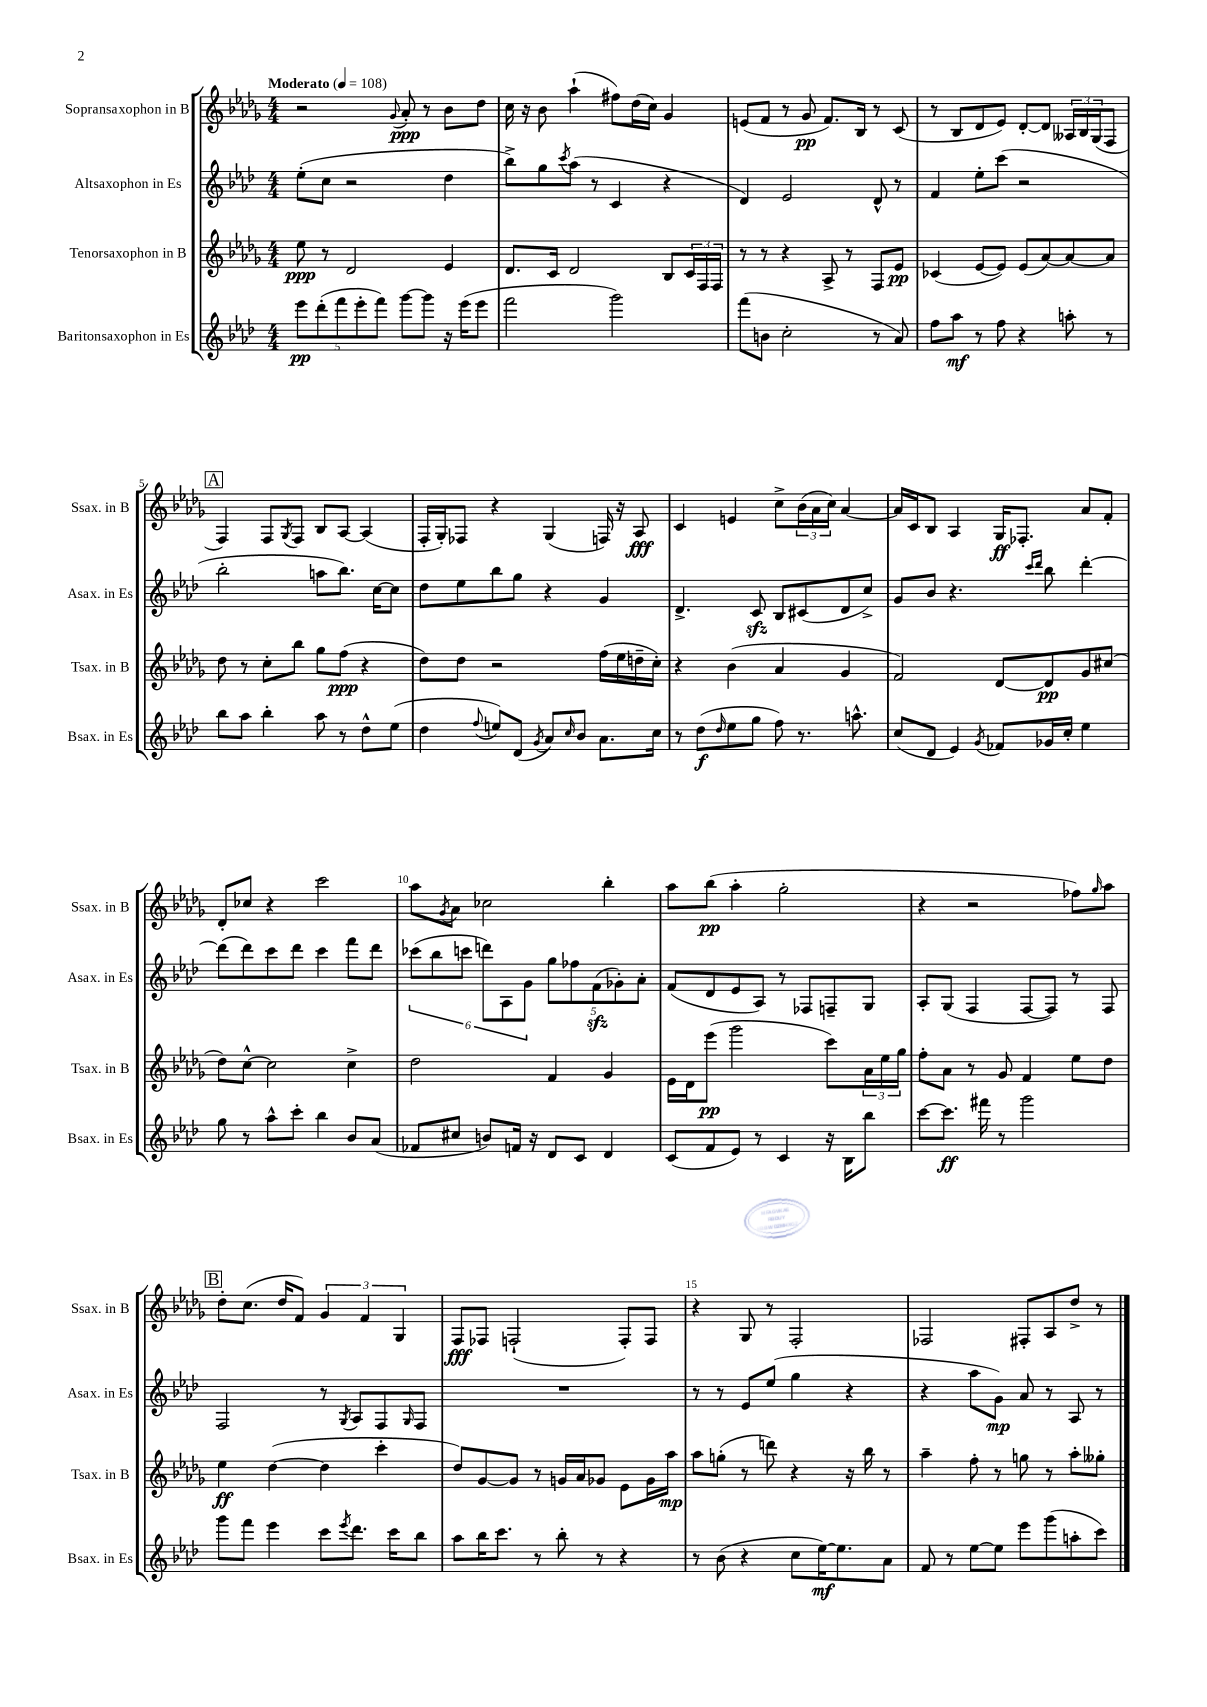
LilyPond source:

<<
\new StaffGroup <<
\new Staff = "s0" \with { instrumentName = "Sopransaxophon in B" shortInstrumentName = "Ssax. in B" } {
    \clef treble \key des \major \numericTimeSignature \time 4/4 \tempo "Moderato" 4 = 108
    r2 \appoggiatura { ges'8 } aes'8-.\ppp r8 bes'8 des''8 |
    c''16 r16 bes'8 aes''4-!( fis''8) des''16( c''16) ges'4 |
    e'8( f'8 r8 ges'8\pp f'8.) bes16 r8 c'8( |
    r8 bes8 des'8 ees'8) des'8~-. des'8 \tuplet 3/2 { aeses16 bes16 ges16( } f8 |
    \mark \markup { \box "A" } f4) f8 \acciaccatura { ges8 } f8 bes8 aes8~ aes4( |
    f16-. ges16-.) fes8 r4 ges4( f16) r16 aes8\fff |
    c'4 e'4 c''8-> \tuplet 3/2 { bes'16( aes'16 c''16) } aes'4~ |
    aes'16 c'16 bes8 aes4 ges16\ff fes8.-. aes'8 f'8-. |
    des'8-. ces''8 r4 c'''2 |
    aes''8 \acciaccatura { ges'8 } aes'8 ces''2 bes''4-. |
    aes''8 bes''8\pp( aes''4-. ges''2-. |
    r4 r2 fes''8) \grace { ges''16 } aes''8 |
    \mark \markup { \box "B" } des''8-. c''8.( des''16 f'8) \tuplet 3/2 { ges'4 f'4 ges4 } |
    f8\fff fes8 f2-!( f8-.) f8 |
    r4 ges8 r8 f2-. |
    fes2 fis8-. aes8 des''8-> r8 \bar "|." |
}
\new Staff = "s1" \with { instrumentName = "Altsaxophon in Es" shortInstrumentName = "Asax. in Es" } {
    \clef treble \key aes \major \numericTimeSignature \time 4/4
    ees''8-.( c''8 r2 des''4 |
    bes''8->) g''8 \acciaccatura { c'''8 } aes''8( r8 c'4 r4 |
    des'4) ees'2 des'8-^ r8 |
    f'4 ees''8-. c'''8( r2 |
    \mark \markup { \box "A" } bes''2-. a''8 bes''8.) c''16~ c''8 |
    des''8 ees''8 bes''8 g''8 r4 g'4 |
    des'4.-> c'8\sfz bes8 cis'8( des'8 c''8->) |
    g'8 bes'8 r4. \grace { c'''16 des'''16 } bes''8 des'''4~-. |
    des'''8( des'''8) c'''8 des'''8 c'''4 f'''8 des'''8 |
    \tuplet 6/4 { ces'''8( bes''8 c'''8 d'''8) aes8 g'8 } \tuplet 5/4 { g''8 fes''8 f'8\sfz( ges'8-.) aes'8-. } |
    f'8( des'8 ees'8 aes8) r8 fes8 f8-- g8 |
    aes8-. g8( f4 f8~ f8) r8 f8 |
    \mark \markup { \box "B" } f2 r8 \acciaccatura { g8 } aes8 f8 \grace { g16 } f8 |
    R1 |
    r8 r8 ees'8 ees''8( g''4 r4 |
    r4 aes''8 g'8\mp) aes'8 r8 aes8 r8 \bar "|." |
}
\new Staff = "s2" \with { instrumentName = "Tenorsaxophon in B" shortInstrumentName = "Tsax. in B" } {
    \clef treble \key des \major \numericTimeSignature \time 4/4
    ees''8\ppp r8 des'2 ees'4 |
    des'8. c'16 des'2 bes8 \tuplet 3/2 { c'16 f16 f16 } |
    r8 r8 r4 aes8-> r8 f8 ees'8\pp |
    ces'4( ees'8~ ees'8) ees'8( aes'8~) aes'8~ aes'8 |
    \mark \markup { \box "A" } des''8 r8 c''8-. bes''8 ges''8 f''8\ppp( r4 |
    des''8) des''8 r2 f''16( ees''16 d''16-- c''16-.) |
    r4 bes'4( aes'4 ges'4 |
    f'2) des'8~ des'8\pp ges'8 cis''8( |
    des''8) c''8~-^ c''2 c''4-> |
    des''2 f'4 ges'4 |
    ees'16 des'16 ees'''8\pp( ges'''2 c'''8) \tuplet 3/2 { aes'16 ees''16 ges''16 } |
    f''8-. aes'8 r8 ges'8 f'4 ees''8 des''8 |
    \mark \markup { \box "B" } ees''4\ff des''4~( des''4 c'''4-. |
    des''8) ges'8~ ges'8 r8 g'16 aes'16 ges'8 ees'8 ges'16 aes''16\mp |
    aes''8 g''8-.( r8 d'''8) r4 r16 bes''16 r8 |
    aes''4-- f''8-. r8 g''8 r8 aes''8-. geses''8-. \bar "|." |
}
\new Staff = "s3" \with { instrumentName = "Baritonsaxophon in Es" shortInstrumentName = "Bsax. in Es" } {
    \clef treble \key aes \major \numericTimeSignature \time 4/4
    \tuplet 5/4 { ees'''8\pp des'''8-.( f'''8 ees'''8-. f'''8) } g'''8~ g'''8 r16 ees'''16( ees'''8 |
    f'''2 g'''2) |
    f'''8( b'8 c''2-. r8 aes'8) |
    f''8 aes''8\mf r8 f''8 r4 a''8-. r8 |
    \mark \markup { \box "A" } bes''8 aes''8 bes''4-. aes''8 r8 des''8-^ ees''8( |
    des''4 \appoggiatura { f''8 } e''8) des'8( \acciaccatura { g'8 } aes'8) \grace { c''16 } bes'8 aes'8. c''16 |
    r8 des''8\f( \grace { des''16 } ees''8 g''8 f''8) r8. a''8.-^ |
    c''8( des'8 ees'4) \acciaccatura { g'8 } fes'8 ges'16 c''16-. ees''4 |
    g''8 r8 aes''8-^ c'''8-. bes''4 bes'8 aes'8( |
    fes'8 cis''8 b'8) f'16 r16 des'8 c'8 des'4 |
    c'8( f'8 ees'8) r8 c'4 r16 bes16 bes''8 |
    c'''8~ c'''8.\ff fis'''16 r8 g'''2 |
    \mark \markup { \box "B" } g'''8 f'''8 ees'''4 c'''8 \acciaccatura { ees'''8 } des'''8. c'''16 bes''8 |
    aes''8 bes''16 c'''8. r8 bes''8-. r8 r4 |
    r8 bes'8( r4 c''8 ees''16~\mf) ees''8. aes'8 |
    f'8 r8 ees''8~ ees''8 ees'''8 g'''8( a''8-. c'''8) \bar "|." |
}
>>
>>
\layout { \context { \Score \override BarNumber.break-visibility = ##(#f #t #t) barNumberVisibility = #(every-nth-bar-number-visible 5) } }
